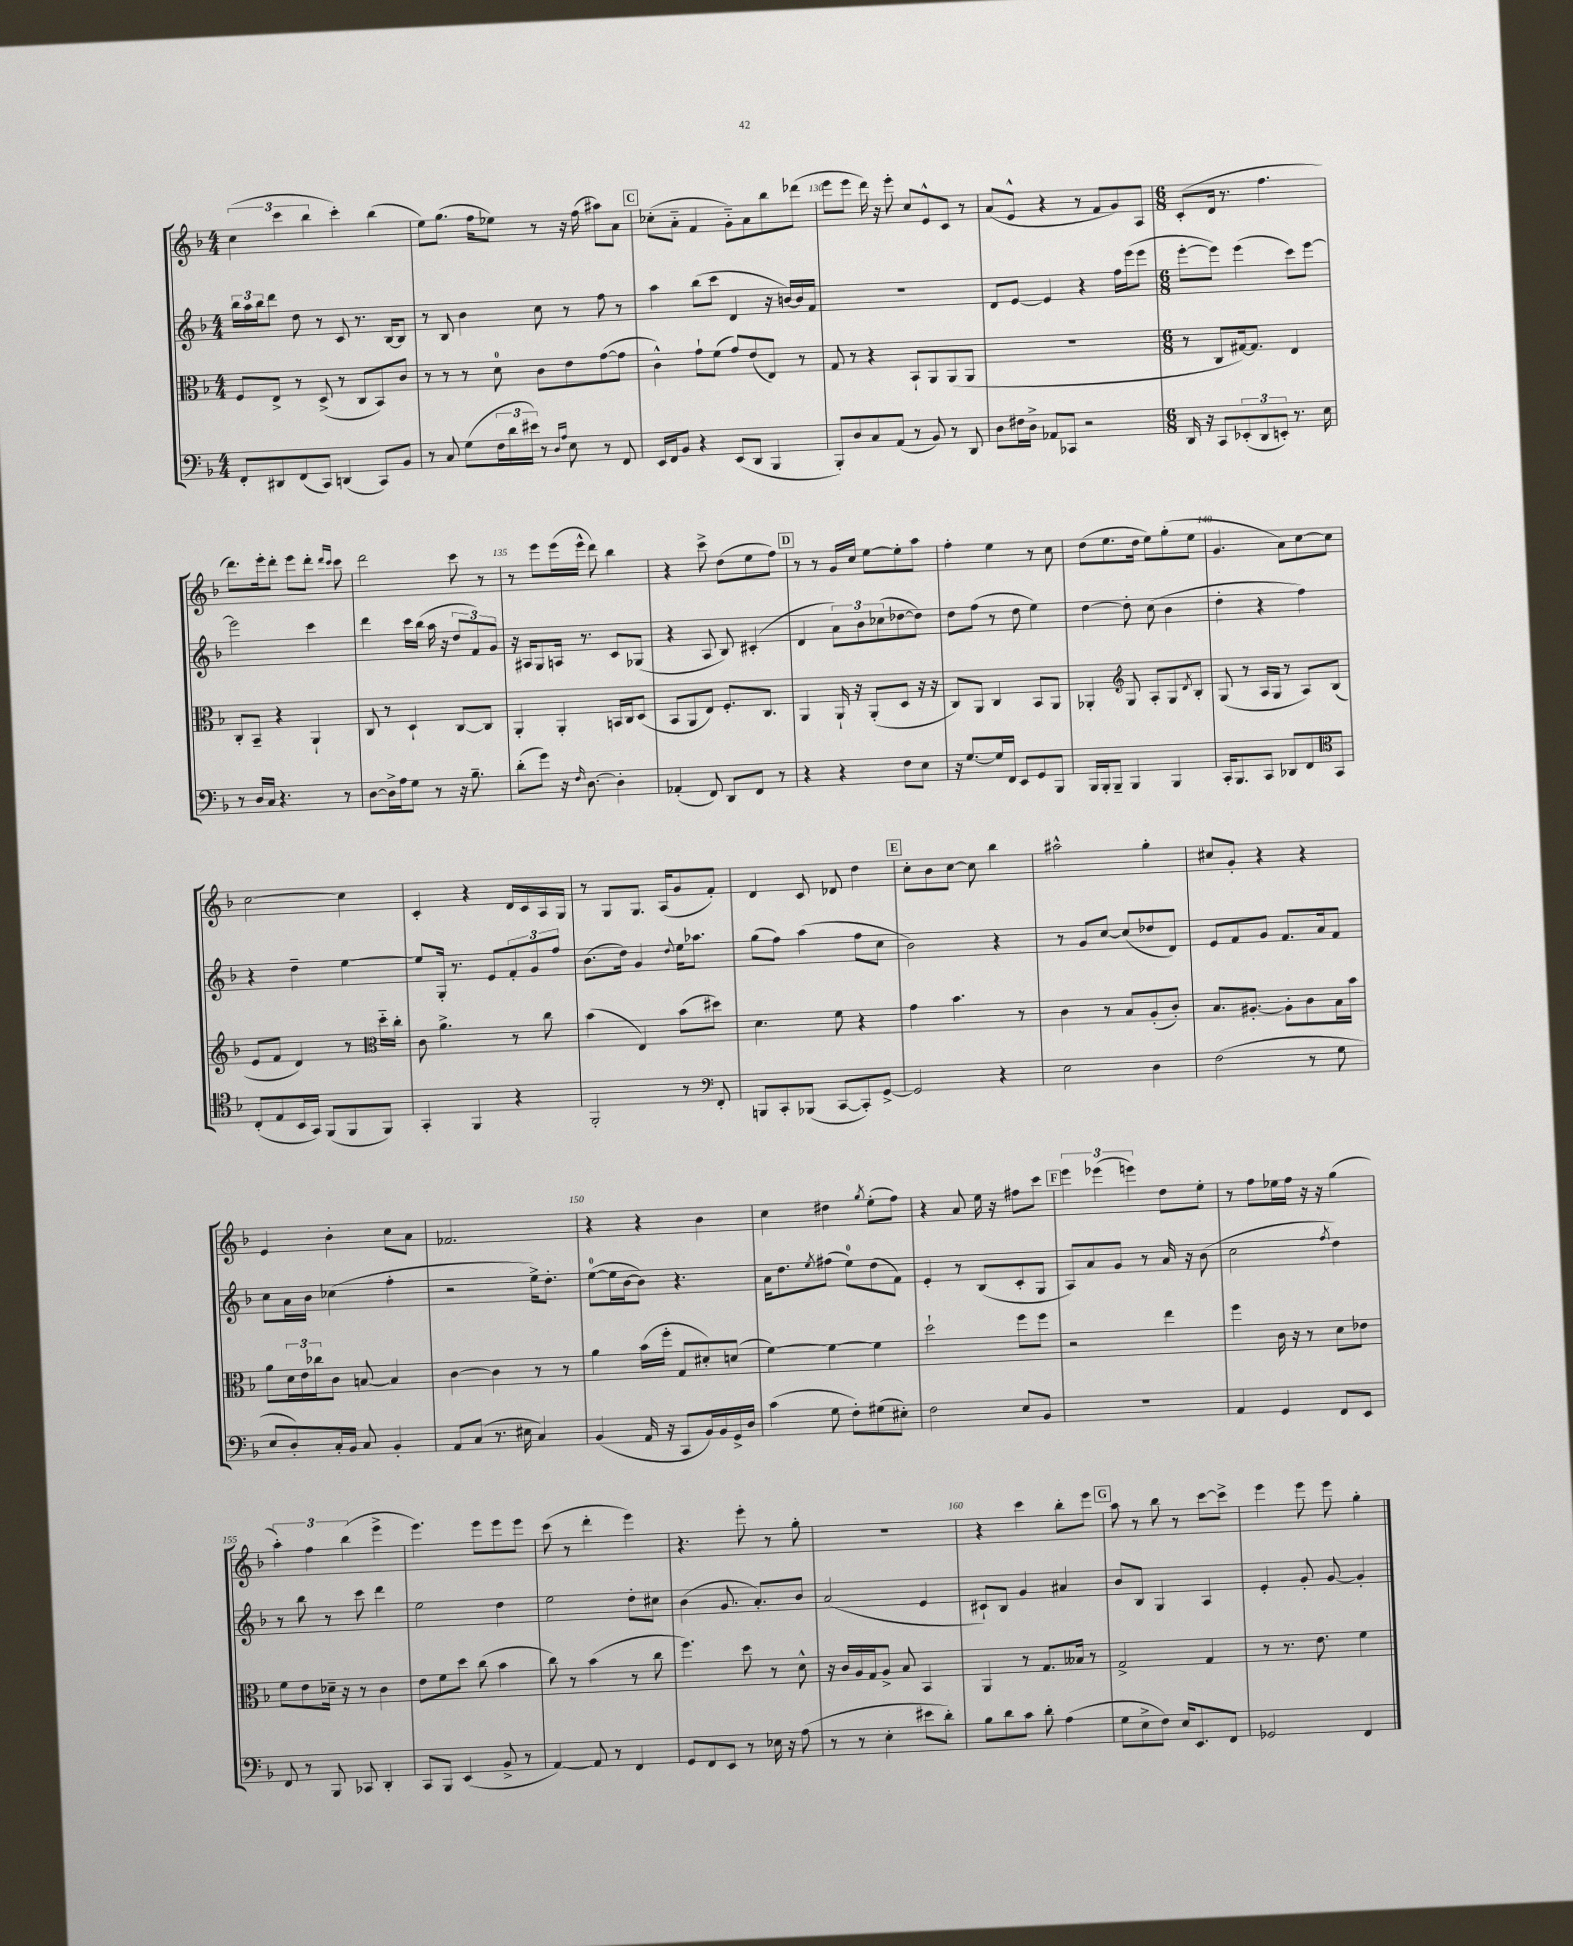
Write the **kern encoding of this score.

**kern	**kern	**kern	**kern
*staff4	*staff3	*staff2	*staff1
*clefF4	*clefC3	*clefG2	*clefG2
*k[b-]	*k[b-]	*k[b-]	*k[b-]
*M4/4	*M4/4	*M4/4	*M4/4
8FF'/L	8F/L	24bb-\LL	(6cc\
.	.	24aa\	.
.	.	24bb-\J	.
8DD#/	8E^/J	8ddd\J	.
.	.	.	6ccc\
(8FF/	8r	8dd\	.
.	.	.	6bb-\
8CC/J)	(8D^/	8r	.
(4DD/	8r	8c/	4ccc'\)
.	8C/L	8.r	.
8CC/L)	8BB-/)	.	(4bb-\
.	.	[16B-/LK	.
8BB-/J	8c/J	8B-/]J	.
=	=	=	=
8r	8r	8r	8ee\L)
8C/	8r	8B-/	(8.gg\J
(8G\L	8r	4b-\	.
.	.	.	16ff\LK
24F\L	8d\	.	8ee-\J)
24d\	.	.	.
24e#\JJ)	.	.	.
8r	8c\L	8cc\	8r
16qqD/LL	.	.	.
16qqA/JJ	.	.	.
8E\	8e\	8r	16r
.	.	.	(16ff\
8r	([8g\	8ff\	8aa#\L)
8FF/	8g\]J	8r	8a\J
=	=	=	=
16EE/LL	4c^^\)	4aa\	(8cc-'\L
16FF/J	.	.	.
8BB-/J	.	.	8a'~\J
4r	8g`\L	(8bb-\L	4f/
.	(8f\J	8ccc\J	.
(8EE/L	8g/L)	4d/	8g'~\L)
8DD/J	(8e/	.	8a\
4BBB-/	8E/J)	16r	8bb-\
.	.	[16b/LL)	.
.	8r	16b/]	(8ddd-\J
.	.	16f/JJ	.
=	=	=	=
8BBB-'/L)	8G/	1r	8eee\L
8D/	8r	.	8eee\J
8C/	4r	.	16ddd\)
.	.	.	16r
(8AA/J	.	.	8eee'\
8r	8BB-`/L	.	8cc/L
8BB-/)	8AA/	.	8e^^/
8r	(8AA/	.	8c/J
8DD/	8AA/J	.	8r
=	=	=	=
8D\L	1r	8d/L	(8a/L
16F#\L	.	[8e/J	8e^^/J
16D^\JJ	.	.	.
8AA-/L	.	4e/]	4r
8CC-/J	.	.	.
2r	.	4r	8r
.	.	.	8f/L
.	.	16ff\LL	8g/)
.	.	(16eee\J	.
.	.	8eee\J	8A/J
=	=	=	=
*M6/8	*M6/8	*M6/8	*M6/8
16DD/	8r	[8eee'\L	(8c'/L
16r	.	.	.
8CC/L	8C/L	8eee\]J)	16d/Jk
.	.	.	8.r
(12EE-'/	[16G#/k)	(4eee\	.
.	8.G#/]J	.	.
12DD/	.	.	.
.	.	.	4.ff\
12EE'/J)	.	.	.
8.r	4E/	8ccc\L)	.
.	.	[8eee\J	.
16E\	.	.	.
=	=	=	=
8r	8C'/L	2eee\]	8.ddd\L)
16D/LL	8BB-~/J	.	.
16C/JJ	.	.	16eee'\k
4.r	4r	.	8ddd'\J
.	.	.	8eee\L
.	4AA`/	4ccc\	8ddd'\J
.	.	.	16qqddd/LL
.	.	.	16qqccc/JJ
8r	.	.	8ccc\
=	=	=	=
[8D\L	8C/	4ddd\	2ddd\
16D^\]L	8r	.	.
16A\J	.	.	.
8G\J	4D`/	16ccc\LL	.
.	.	(16bb-\JJ	.
8r	.	16aa\	.
.	.	16r	.
16r	[8C/L	12dd/L	8ccc\
8.B-~\	.	.	.
.	.	12f/)	.
.	8C/]J	.	8r
.	.	12g/J	.
=	=	=	=
(8d'\L	4AA'/	16r	8r
.	.	16A#/LK	.
8g\J)	.	8G/	8eee\L
16r	4AA'/	16A/Jk	(16eee\L
16qqF/	.	.	.
[8.D\	.	8.r	16eee^^\JJ
.	.	.	8ddd\)
4D'\]	16BB/LL	8c/L	4bb-\
.	16C/J	.	.
.	(8D/J	(8G-/J	.
=	=	=	=
(4AA-'/	8BB-/L	4r	4r
.	8AA/	.	.
8FF/)	8E/J)	8A/	8ccc^\
8DD/L	8.F'/L	8B-/)	(8dd\L
8FF/J	.	(4c#'/	8ee\
.	8.C/J	.	.
8r	.	.	8ff\J)
=	=	=	=
4r	4AA/	4d/	8r
.	.	.	8r
4r	16AA`/	12a\L)	16g/LL
.	16r	.	16cc/JJ
.	.	12b-\	.
.	(8AA'/L	.	[8ee\L
.	.	(12cc-\	.
8F\L	8D/J	[8dd-\	8ee'\]
8E\J	16r	8dd-\]J)	8aa\J
.	16r	.	.
=	=	=	=
16r	8C/L)	8dd\L	4ff'\
[8.G/L	.	.	.
.	8AA/J	(8ff\J	.
16G/]L	4C/	8r	4ee\
16FF/JJ	.	.	.
8EE/L	.	8dd\	.
8GG/	8BB-/L	4ee\)	8r
8BBB-/J	8AA/J	.	8cc\
=	=	=	=
16BBB-/LL	4AA-'/	[4dd\	(8dd\L
16BBB-'/J	.	.	.
8BBB-~/J	.	.	8.ee\
*	*clefG2	*	*
4BBB-/	8G/	8dd'\]	.
.	.	.	16dd\Jk
.	8A'/L	(8cc\	8ee\L)
4BBB-/	8G/	4b-\	(8gg'\
.	8qd/	.	.
.	8B-'/J	.	8ee\J
=	=	=	=
16CC'/LK	(8G/	4dd'\	4.g/
8.BBB-/	.	.	.
.	8r	.	.
8CC/J	16A/LL	4r	.
.	16G/JJ	.	.
8DD-/L	8r	.	8a\L)
8FF/	8A/L)	4ff\)	[8cc\
8GG/J	(8B-/J	.	8cc\]J
=	=	=	=
*clefC4	*	*	*
(8C'/L	8e/L	4r	[2cc\
8E/	8f/J	.	.
16BB-/L	4d/)	4dd~\	.
16GG/JJ)	.	.	.
(8FF/L	.	.	.
8FF/	8r	[4ee\	4cc\]
8FF/J)	16dd'~\LL	.	.
.	16cc'\JJ	.	.
=	=	=	=
*	*clefC3	*	*
4GG'/	8c\	8ee/]L	4c'/
.	4.a^\	16G'/Jk	.
.	.	8.r	.
4FF/	.	.	4r
.	.	8e/L	.
4r	8r	12f'/	16d/LL
.	.	.	16c/
.	.	12g/	.
.	8cc\	.	16A/
.	.	12ff/J	.
.	.	.	16G/JJ
=	=	=	=
2FF'/	(4b-\	(8.b-\L	8r
.	.	.	8G/L
.	.	16dd\Jk)	.
.	4E/)	4g/	8.G/J
.	.	.	(16A/LK
.	.	8qqdd/	.
8r	(8b-\L	16ee\LK	8g/
.	.	8.aa-\J	.
8FF'/	8dd#\J)	.	8f'/J)
=	=	=	=
*clefF4	*	*	*
8BBB/L	4.d\	(8gg\L	4d/
8CC'/	.	8ff\J)	.
(8BBB-/J	.	(4aa\	8c/
[8CC/L	8f\	.	8d-/
8CC'/])	4r	8ff\L	4dd\
[8GG^/J	.	8cc\J	.
=	=	=	=
2GG/]	4g\	2b-\)	8cc'\L
.	.	.	8b-\
.	4.b-\	.	[8cc\J
.	.	.	8cc\]
4r	.	4r	4bb-\
.	8r	.	.
=	=	=	=
2E\	4c\	8r	2aa#^^\
.	.	8g/L	.
.	8r	[8cc/J	.
.	8B-/L	(8cc/]L	.
4D\	(8A'/	8dd-/	4gg'\
.	8c'/J)	8d/J)	.
=	=	=	=
(2F\	8.B-/L	8e/L	8cc#/L
.	.	8f/	8g'/J
.	[8.A#'/J	.	.
.	.	8g/J	4r
.	8A#'\]L	8.f/L	.
8r	8c\	.	4r
.	.	16a/k	.
8G\	16B-\L	8f/J	.
.	16b-\JJ	.	.
=	=	=	=
8E/L	8a\L	8cc\L	4e/
8D'/)	24d\L	16a\L	.
.	24e\	.	.
.	.	16b-\JJ	.
.	24cc-\J	.	.
16C'/L	8c\J	(4cc-\	4b-'\
16BB-/JJ	.	.	.
8C/	[8B/	.	.
4BB-'/	4B/]	4ff'\	8cc\L
.	.	.	8a\J
=	=	=	=
8AA/L	[4c\	2r	2.f-/
(8C/J	.	.	.
8.r	4c\]	.	.
16E#\	.	.	.
4C/)	8r	16ee^\LK)	.
.	.	8.dd'\J	.
.	8r	.	.
=	=	=	=
(4BB-/	4a\	([8ee\L	4r
.	.	16ee\]L	.
.	.	[16b-\J	.
16AA/	(16b-\LL	8b-\]J)	4r
16r	16ff'\JJ	.	.
8CC/L	8G/L	4.r	.
16BB-/L)	8d#'/)	.	4b-\
16BB-/	.	.	.
16GG^/	(8d/J	.	.
16D/JJ	.	.	.
=	=	=	=
(4c\	[4f\)	16a\LK	4cc\
.	.	8.dd\	.
.	.	8qee/	.
8G\	4f\_	(8ff#\J	4dd#\
8F'\L)	.	8ee\L)	.
.	.	.	8qgg/
(8G#\	4f\]	(8dd\	(8ee'\L
8E#'\J)	.	8f\J)	8ff\J)
=	=	=	=
2F\	2dd`\	4e'/	4r
.	.	8r	8a/
.	.	(8B-/L	16ee\
.	.	.	16r
8E/L	8ff\L	8c'/	8ff#\L
8BB-/J	8ff\J	8G/J	8ccc\J
=	=	=	=
2.r	2r	8A/L)	6eee\
.	.	8a/	.
.	.	.	(6eee-\
.	.	8g/J	.
.	.	.	6eee\)
.	.	8r	.
.	4ee\	16a/	8dd\L
.	.	16r	.
.	.	(8b-\	8ee'\J
=	=	=	=
4AA/	4ff\	2cc\	8r
.	.	.	8ff\L
4GG/	16c\	.	16ee-\L
.	16r	.	16ff\JJ
.	8r	.	16r
.	.	.	16r
.	.	8qff/	.
8FF/L	8d\L	4dd\)	(4gg\
8EE/J	8e-\J	.	.
=	=	=	=
8FF/	8f\L	8r	6aa'\)
8r	8e\	8bb-\	.
.	.	.	6ff\
8BBB-/	16d-~\Jk	8r	.
.	16r	.	.
.	.	.	(6bb-\
8CC-/	8r	8ccc\	.
4DD'/	4c\	4ddd\	4eee^\
=	=	=	=
8CC/L	8e\L	2ee\	4.eee\)
8BBB-/J	8f\	.	.
(4EE/	8dd\J	.	.
.	(8cc\	.	8eee\L
8BB-^/	4b-\	4dd\	8eee\
8r	.	.	8eee\J
=	=	=	=
[4AA/)	8cc\)	2ee\	(8ccc\
.	8r	.	8r
8AA/]	(4b-\	.	4ddd'\
8r	.	.	.
4FF/	8r	8dd'\L	4eee\)
.	8cc\	8cc#\J	.
=	=	=	=
8GG/L	4.ff\)	(4b-\	4.r
8FF/	.	.	.
8EE/J	.	8.g/	.
8r	8dd\	.	8eee'\
.	.	8.a'/L)	.
16E-\	8r	.	8r
16r	.	.	.
(8A\	8d^^\	8b-/J	8gg'\
=	=	=	=
8r	16r	(2a/	2.r
.	16c/LL	.	.
8r	16A/	.	.
.	16G/J	.	.
4E'\	8A^/J	.	.
.	8B-/	.	.
8e#\L	4BB-/	4e/	.
8d'\J)	.	.	.
=	=	=	=
8B-\L	4AA/	8c#`/L)	4r
8d\	.	8B-/J	.
8c\J	8r	4g/	4ccc\
8d'\	8.G/L	.	.
(4A\	.	4a#/	8bb-'\L
.	16B--/Jk	.	.
.	8r	.	8eee\J
=	=	=	=
8G\L	2G^/	8b-/L	8aa\
8E^\	.	8B-/J	8r
8F\J)	.	4G/	8bb-\
16E/LK	.	.	8r
8.EE/	.	.	.
.	4G/	4A/	[8ccc\L
8FF/J	.	.	8ccc^\]J
=	=	=	=
2GG-/	8r	4e'/	4eee\
.	8.r	.	.
.	.	8g'/	8eee\
.	8.e\	.	.
.	.	[8g/	8eee\
4FF/	4f\	4g'/]	4gg'\
==	==	==	==
*-	*-	*-	*-
